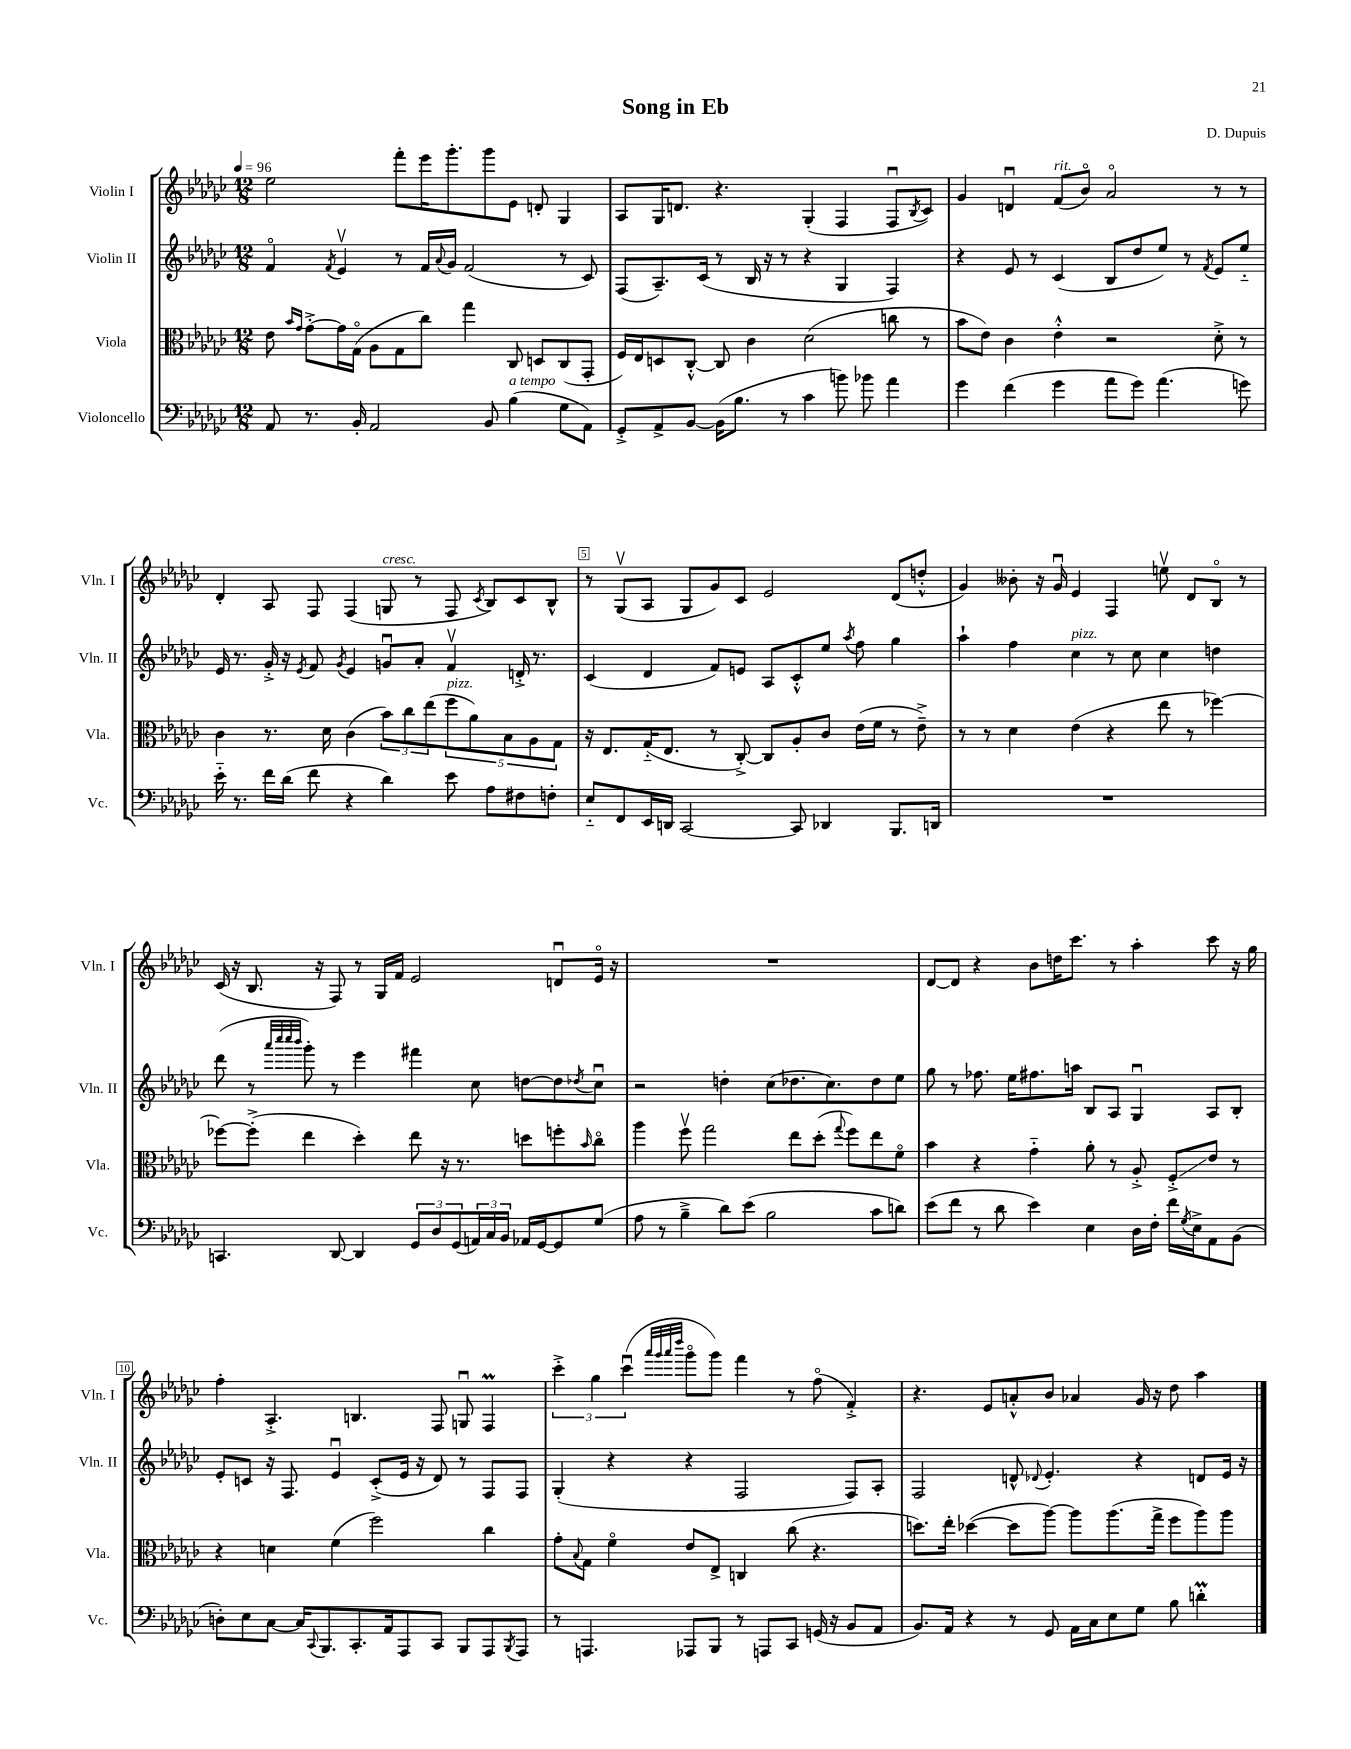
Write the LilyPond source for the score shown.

\header { title = "Song in Eb" composer = "D. Dupuis" }
<<
\new StaffGroup <<
\new Staff = "s0" \with { instrumentName = "Violin I" shortInstrumentName = "Vln. I" } {
    \clef treble \key ges \major \numericTimeSignature \time 12/8 \tempo 4 = 96
    ees''2 f'''8-. ees'''16 ges'''8.-. ges'''8 ees'8 d'8-. ges4 |
    aes8 ges16 d'8. r4. ges4-.( f4 f8\downbow \acciaccatura { bes8 } ces'8) |
    ges'4 d'4\downbow f'8^\markup { \italic "rit." }( bes'8\flageolet) aes'2\flageolet r8 r8 |
    des'4-. aes8 f8 f4( g8^\markup { \italic "cresc." } r8 f8 \acciaccatura { ces'8 } bes8) ces'8 bes8-^ |
    r8 ges8\upbow( aes8 ges8 ges'8) ces'8 ees'2 des'8( d''8-.-^ |
    ges'4) beses'8-. r16 ges'16\downbow ees'4 f4 e''8\upbow des'8 bes8\flageolet r8 |
    ces'16( r16 bes8. r16 f8) r8 ges16 f'16 ees'2 d'8\downbow ees'16\flageolet r16 |
    R1. |
    des'8~ des'8 r4 bes'8 d''16 ces'''8. r8 aes''4-. ces'''8 r16 ges''16 |
    f''4-. aes4.-.-> b4. f8 g8\downbow f4\prall |
    \tuplet 3/2 { ces'''4-.-> ges''4 ces'''4\downbow( } \grace { aes'''32 ges'''32 aes'''32 des''''32 } ges'''8\flageolet ges'''8) f'''4 r8 f''8\flageolet( f'4-.->) |
    r4. ees'8 a'8-.-^ bes'8 aes'4 ges'16 r16 des''8 aes''4 \bar "|." |
}
\new Staff = "s1" \with { instrumentName = "Violin II" shortInstrumentName = "Vln. II" } {
    \clef treble \key ges \major \numericTimeSignature \time 12/8
    f'4\flageolet \acciaccatura { f'8 } ees'4\upbow r8 f'16 \appoggiatura { aes'8 } ges'16 f'2( r8 ces'8) |
    f8( aes8.--) ces'16( r8 bes16 r16 r8 r4 ges4 f4) |
    r4 ees'8 r8 ces'4( bes8 des''8 ees''8) r8 \acciaccatura { f'8 } ees'8 ees''8-_ |
    ees'16 r8. ges'16-.-> r16 \acciaccatura { ees'8 } f'8 \acciaccatura { ges'8 } ees'4 g'8\downbow aes'8-. f'4\upbow d'16-.-> r8. |
    ces'4( des'4 f'8) e'8 aes8 ces'8-.-^ ees''8 \acciaccatura { aes''8 } f''8 ges''4 |
    aes''4-! f''4 ces''4^\markup { \italic "pizz." } r8 ces''8 ces''4 d''4 |
    des'''8( r8 \grace { aes'''32 ces''''32 ces''''32 bes'''32 } ges'''8-.) r8 ees'''4 fis'''4 ces''8 d''8~ d''8 \acciaccatura { des''8 } ces''8\downbow |
    r2 d''4-. ces''8( des''8. ces''8.) des''8 ees''8 |
    ges''8 r8 fes''8. ees''16 fis''8. a''16 bes8 aes8 ges4\downbow aes8 bes8-. |
    ees'8-. c'8 r16 f8. ees'4\downbow c'8-.->( ees'16 r16 des'8) r8 f8 f8 |
    ges4-.( r4 r4 f2 f8) aes8-. |
    f2 d'8-^ \appoggiatura { des'8 } ees'4.-. r4 d'8 ees'16 r16 \bar "|." |
}
\new Staff = "s2" \with { instrumentName = "Viola" shortInstrumentName = "Vla." } {
    \clef alto \key ges \major \numericTimeSignature \time 12/8
    ees'8 \grace { bes'16 ges'16 } ges'8~-.-> ges'16 ges16\flageolet( aes8 ges8 ces''8) ges''4 ces8 d8 ces8( ges,8-. |
    f16) ees16 d8 ces8~-.-^ ces8 ces'4 des'2( c''8 r8 |
    bes'8 ees'8) ces'4 ees'4-.-^ r2 des'8-.-> r8 |
    ces'4 r8. des'16 ces'4( \tuplet 3/2 { bes'8) ces''8 ees''8( } \tuplet 5/4 { f''8^\markup { \italic "pizz." } aes'8) bes8 aes8 ges8 } |
    r16 ees8. ges16-_( ees8. r8 ces8~-.->) ces8 aes8-. ces'8 ees'16( f'16 r8 ees'8--->) |
    r8 r8 des'4 ees'4( r4 ees''8 r8 fes''4~) |
    fes''8~ fes''8-.->( ees''4 des''4-.) ees''8 r16 r8. d''8 f''8-. \grace { bes'16 } ces''8\flageolet |
    aes''4 f''8\upbow ges''2 ees''8 des''8-.( \appoggiatura { ges''8 } f''8) ees''8 f'8\flageolet |
    bes'4 r4 ges'4-_ aes'8-. r8 aes8-.-> f8-.->\glissando ees'8 r8 |
    r4 d'4 f'4( f''2) ces''4 |
    ges'8-. \appoggiatura { bes8 } ges8 f'4\flageolet ees'8 ees8-> c4 ces''8( r4. |
    d''8.) ees''16-. des''4~( des''8 aes''8~) aes''8 aes''8.( ges''16-> f''8 aes''8) aes''8 \bar "|." |
}
\new Staff = "s3" \with { instrumentName = "Violoncello" shortInstrumentName = "Vc." } {
    \clef bass \key ges \major \numericTimeSignature \time 12/8
    aes,8 r8. bes,16-. aes,2 bes,8 bes4^\markup { \italic "a tempo" }( ges8 aes,8) |
    ges,8-.-> aes,8-> bes,8~ bes,16( bes8. r8 ces'4 b'8) bes'8 aes'4 |
    ges'4 f'4( ges'4 aes'8 ges'8) aes'4.( g'8) |
    ees'16-_ r8. f'16 des'16( f'8 r4 des'4) ees'8 aes8 fis8 f8-. |
    ees8-_ f,8 ees,16 d,16 ces,2~ ces,8 des,4 bes,,8. d,16 |
    R1. |
    c,4. des,8~ des,4 \tuplet 3/2 { ges,8 des8 ges,8( } \tuplet 3/2 { a,16) ces16 bes,16 } aes,16 ges,16~ ges,8 ges8( |
    aes8 r8 bes4---> des'8) ees'8( bes2 ces'8 d'8) |
    ees'8( f'8 r8 des'8 ees'4) ees4 des16 f16-. f'16 \acciaccatura { ges8 } ees16-> aes,8 bes,8( |
    d8-.) ees8 ces8~ ces16 \appoggiatura { ces,8 } bes,,8. ces,8.-. aes,16 aes,,8 ces,8 bes,,8 aes,,8 \acciaccatura { bes,,8 } aes,,8 |
    r8 a,,4. aes,,8 bes,,8 r8 a,,8 ces,8 g,16( r16 bes,8 aes,8 |
    bes,8.) aes,16 r4 r8 ges,8 aes,16 ces16 ees8 ges8 bes8 d'4-.\prall \bar "|." |
}
>>
>>
\layout { \context { \Score \override BarNumber.break-visibility = ##(#f #t #t) barNumberVisibility = #(every-nth-bar-number-visible 5) \override BarNumber.stencil = #(make-stencil-boxer 0.1 0.3 ly:text-interface::print) } }
